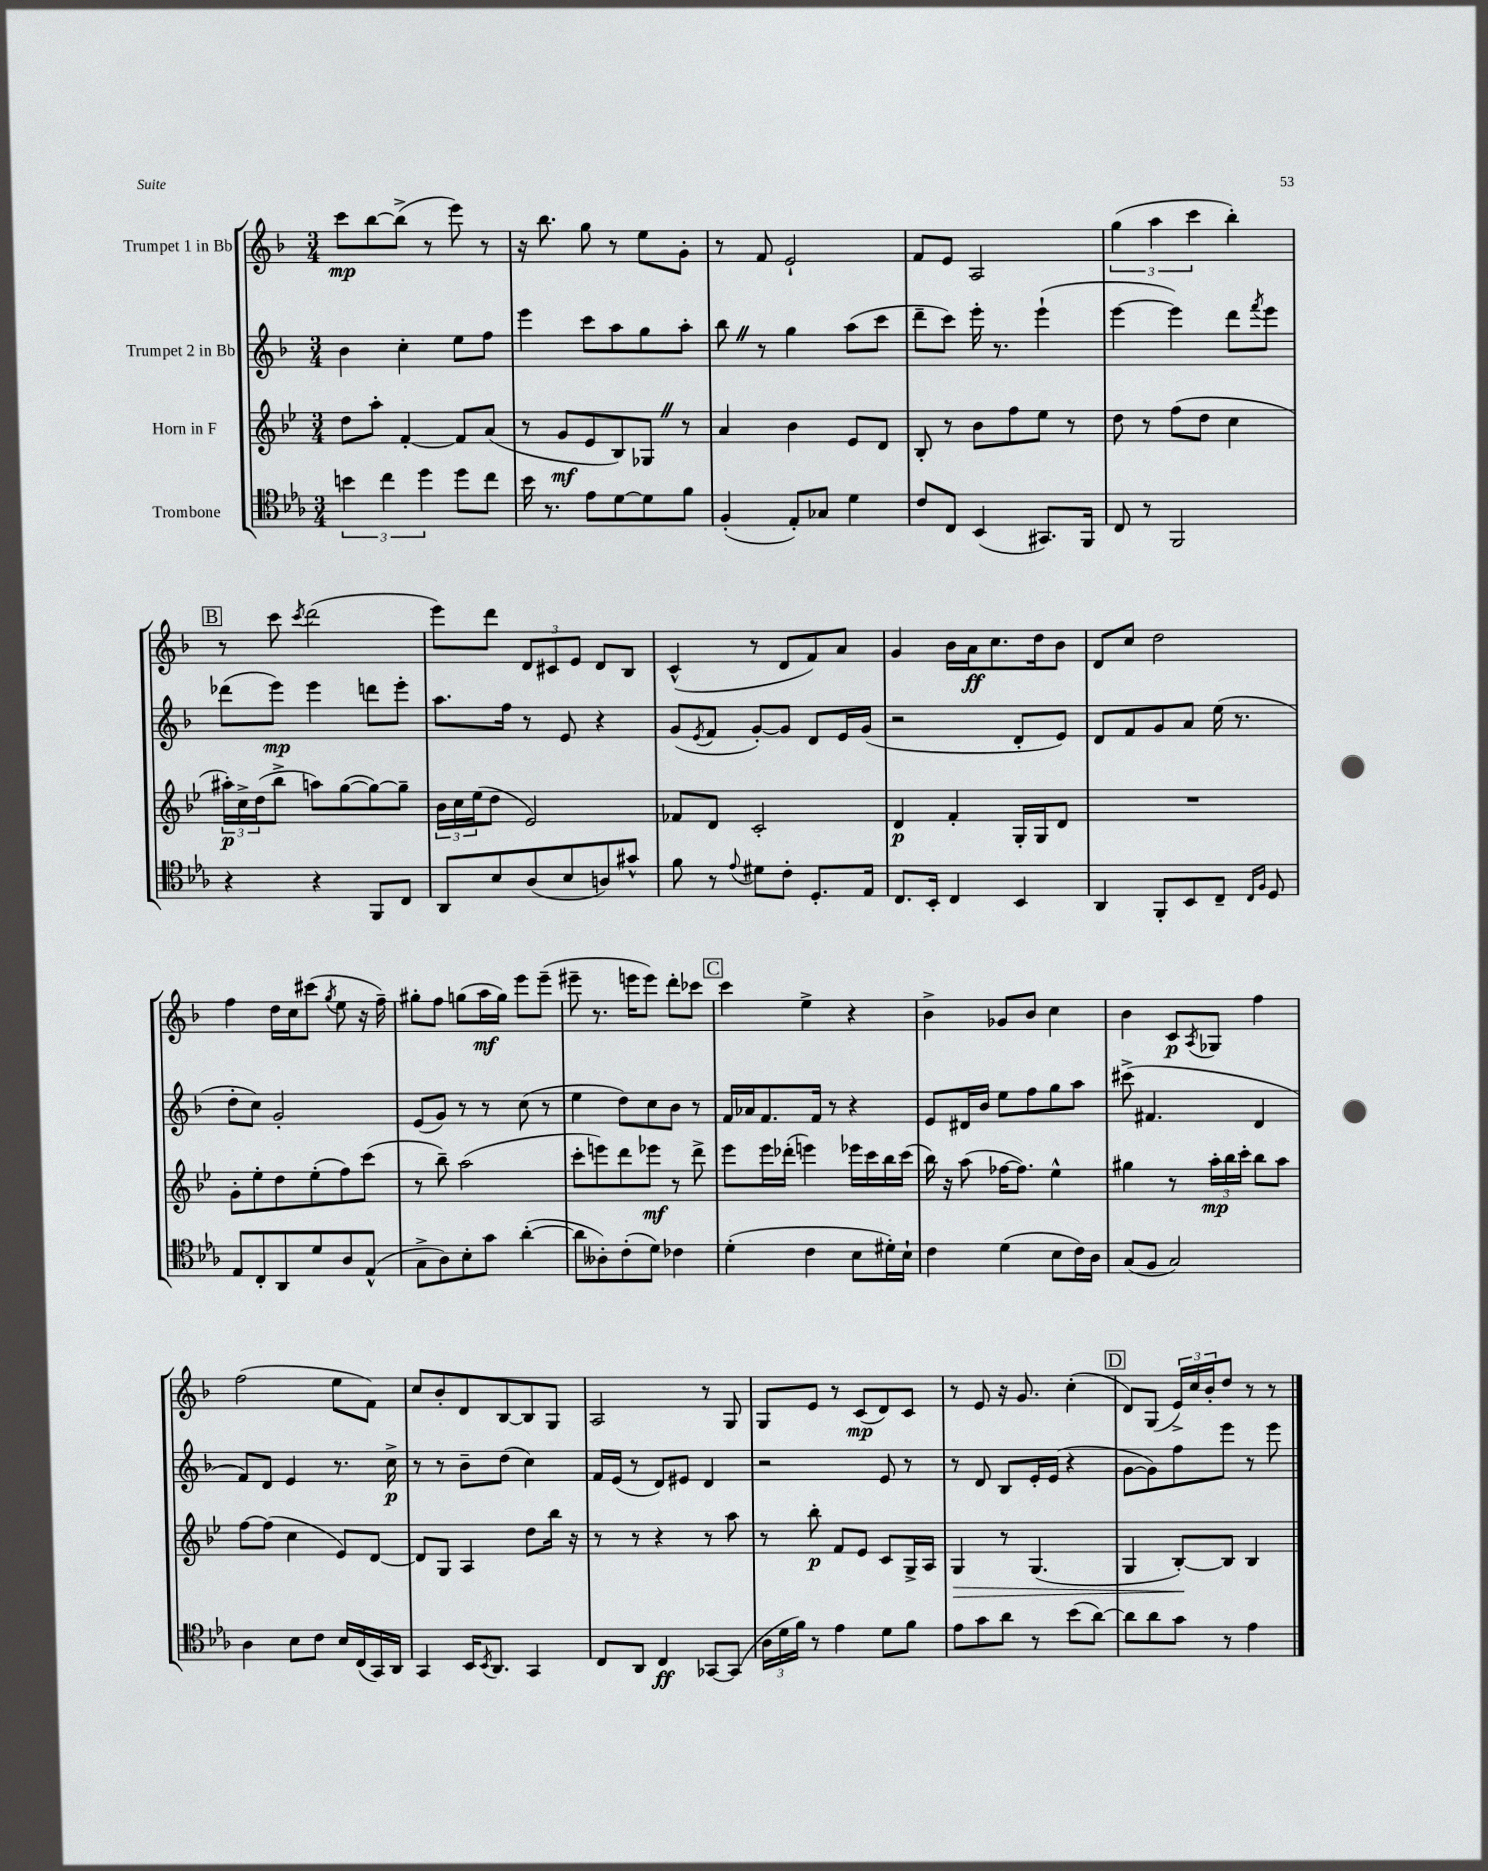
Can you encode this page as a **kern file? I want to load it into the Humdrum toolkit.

**kern	**kern	**kern	**kern
*staff4	*staff3	*staff2	*staff1
*clefC4	*clefG2	*clefG2	*clefG2
*k[b-e-a-]	*k[b-e-]	*k[b-]	*k[b-]
*M3/4	*M3/4	*M3/4	*M3/4
6b	8dd	4b-	8ccc
.	8aa'	.	[8bb-
6cc	.	.	.
.	[4f'	4cc'	(8bb-^]
6dd	.	.	.
.	.	.	8r
8dd	8f]	8ee	8eee)
8cc	(8a	8ff	8r
=	=	=	=
16b-	8r	4eee	16r
8.r	.	.	8.bb-
.	8g	.	.
8e-	8e-	8ccc	8gg
[8d	8B-)	8aa	8r
8d]	8G-	8gg	8ee
8f	8r	8aa'	8g'
=	=	=	=
(4F'	4a	8bb-	8r
.	.	8r	8f
8E-')	4b-	4gg	2e`
8G-	.	.	.
4d	8e-	(8aa	.
.	8d	8ccc	.
=	=	=	=
8c	8B-'	8ddd~	8f
8C	8r	8ccc)	8e
(4BB-	8b-	16eee'	2A
.	.	8.r	.
.	8ff	.	.
8.GG#)	8ee-	(4eee`	.
.	8r	.	.
16FF	.	.	.
=	=	=	=
8C	8dd	[4eee	(6gg
8r	8r	.	.
.	.	.	6aa
2FF	(8ff	4eee])	.
.	.	.	6ccc
.	8dd	.	.
.	4cc	8ddd	4bb-')
.	.	8qfff	.
.	.	8eee	.
=	=	=	=
4r	24aa#')	(8ddd-	8r
.	24cc^	.	.
.	(24dd	.	.
.	8bb-^	8eee)	8ccc
.	.	.	8qccc
4r	8aa)	4eee	(2ddd
.	([8gg	.	.
8FF	8gg_)	8ddd	.
8C	8gg~]	8eee'	.
=	=	=	=
8AA-	24b-	8.aa	8eee)
.	24cc	.	.
.	(24ee-	.	.
8B-	8dd	.	8ddd
.	.	16ff	.
(8A-	2e-)	8r	12d
.	.	.	12c#
8B-	.	8e	.
.	.	.	12e
8A)	.	4r	8d
8g#^^	.	.	8B-
=	=	=	=
8f	8f-	(8g	(4c^^
.	.	8qe	.
8r	8d	8f	.
8qqe-	.	.	.
8d#	2c'	[8g')	8r
8c'	.	8g]	8d
8.D'	.	8d	8f)
.	.	16e	8a
16E-	.	(16g	.
=	=	=	=
8.C	4d	2r	4g
16BB-'	.	.	.
4C	4f'	.	16b-
.	.	.	16a
.	.	.	8.cc
4BB-	16G'	8d'	.
.	16G	.	16dd
.	8d	8e)	8b-
=	=	=	=
4AA-	2.r	8d	8d
.	.	8f	8cc
8FF'	.	8g	2dd
8BB-	.	8a	.
8C~	.	(16ee	.
.	.	8.r	.
16qqC	.	.	.
16qqF	.	.	.
8D	.	.	.
=	=	=	=
8E-	8g'	8dd'	4ff
8C'	8ee-'	8cc)	.
8AA-	8dd	2g'	16dd
.	.	.	16cc
8d	(8ee-'	.	(8ccc#
.	.	.	8qgg
8A-	8ff)	.	8ee
(8E-^^	(8ccc	.	16r
.	.	.	16ff~)
=	=	=	=
8G^	8r	(8e	8gg#'
8A-)	8bb-~)	8g)	8ff
8B-'	(2aa	8r	(8gg
8g	.	8r	16aa
.	.	.	16gg)
([4a-'	.	(8cc	8eee
.	.	8r	(8eee~
=	=	=	=
8a-]	8ccc'	4ee	8eee#~
8A--')	8eee)	.	8.r
(8c'	8ddd	8dd)	.
.	.	.	16eee
8d)	8eee-	8cc	8eee)
4c-	8r	8b-	8ddd'
.	8ddd^	8r	8ccc-
=	=	=	=
(4d'	8eee-	16f	4ccc
.	.	16a-	.
.	16eee-	8.f	.
.	(16ddd-'	.	.
4c	4eee)	.	4ee^
.	.	16f	.
.	.	8r	.
8B-	16eee-	4r	4r
.	16ccc	.	.
16d#')	16bb-	.	.
16B-`	(16ccc	.	.
=	=	=	=
4c	16bb-)	8e	4b-^
.	16r	.	.
.	(8aa	16d#	.
.	.	16b-	.
(4d	[16ff-	8ee	8g-
.	8.ff-])	.	.
.	.	8ff	8b-
8B-	4ee-^^	8gg	4cc
16c)	.	8aa	.
16A-	.	.	.
=	=	=	=
(8G	4gg#	(8ccc#^	4b-
8F	.	4.f#	.
2G)	8r	.	8c
.	.	.	8qA
.	24aa'	.	8G-
.	24bb-	.	.
.	24ccc'	.	.
.	8bb-	4d	4ff
.	8aa	.	.
=	=	=	=
4A-	[8ff	8f)	(2ff
.	(8ff]	8d	.
8B-	4cc	4e	.
8c	.	.	.
16B-	8e-)	8.r	8ee
(16C	.	.	.
16GG)	[8d	.	8f)
16AA-	.	16cc^	.
=	=	=	=
4GG	8d]	8r	8cc
.	8G	8r	8b-'
16BB-	4A	8b-~	8d
8qBB-	.	.	.
8.AA-	.	.	.
.	.	(8dd	[8B-
4GG	8dd	4cc)	8B-]
.	16bb-	.	8G
.	16r	.	.
=	=	=	=
8C	8r	16f	2A
.	.	(16e	.
8AA-	8r	8r	.
4C	4r	8d)	.
.	.	8e#	.
[8GG-	8r	4d	8r
(8GG-]	8aa	.	8G
=	=	=	=
24A-	8r	2r	8G
24d	.	.	.
24f)	.	.	.
8r	8bb-'	.	8e
4e-	8f	.	8r
.	8e-	.	(8c
8d	8c	8e	8d)
8f	16G^	8r	8c
.	16A	.	.
=	=	=	=
8e-	4G	8r	8r
8g	.	8d	8e
8a-	8r	8B-	16r
.	.	.	8.g
8r	(4.G	16e'	.
.	.	(16e	.
(8b-	.	4r	(4cc'
[8a-)	.	.	.
=	=	=	=
8a-]	4G	[8g	8d)
8a-	.	8g])	(8G
8g	[8B-')	8ff	24e^)
.	.	.	24cc
.	.	.	24b-'
8r	8B-]	8eee	8dd
4e-	4B-	8r	8r
.	.	8eee	8r
==	==	==	==
*-	*-	*-	*-
